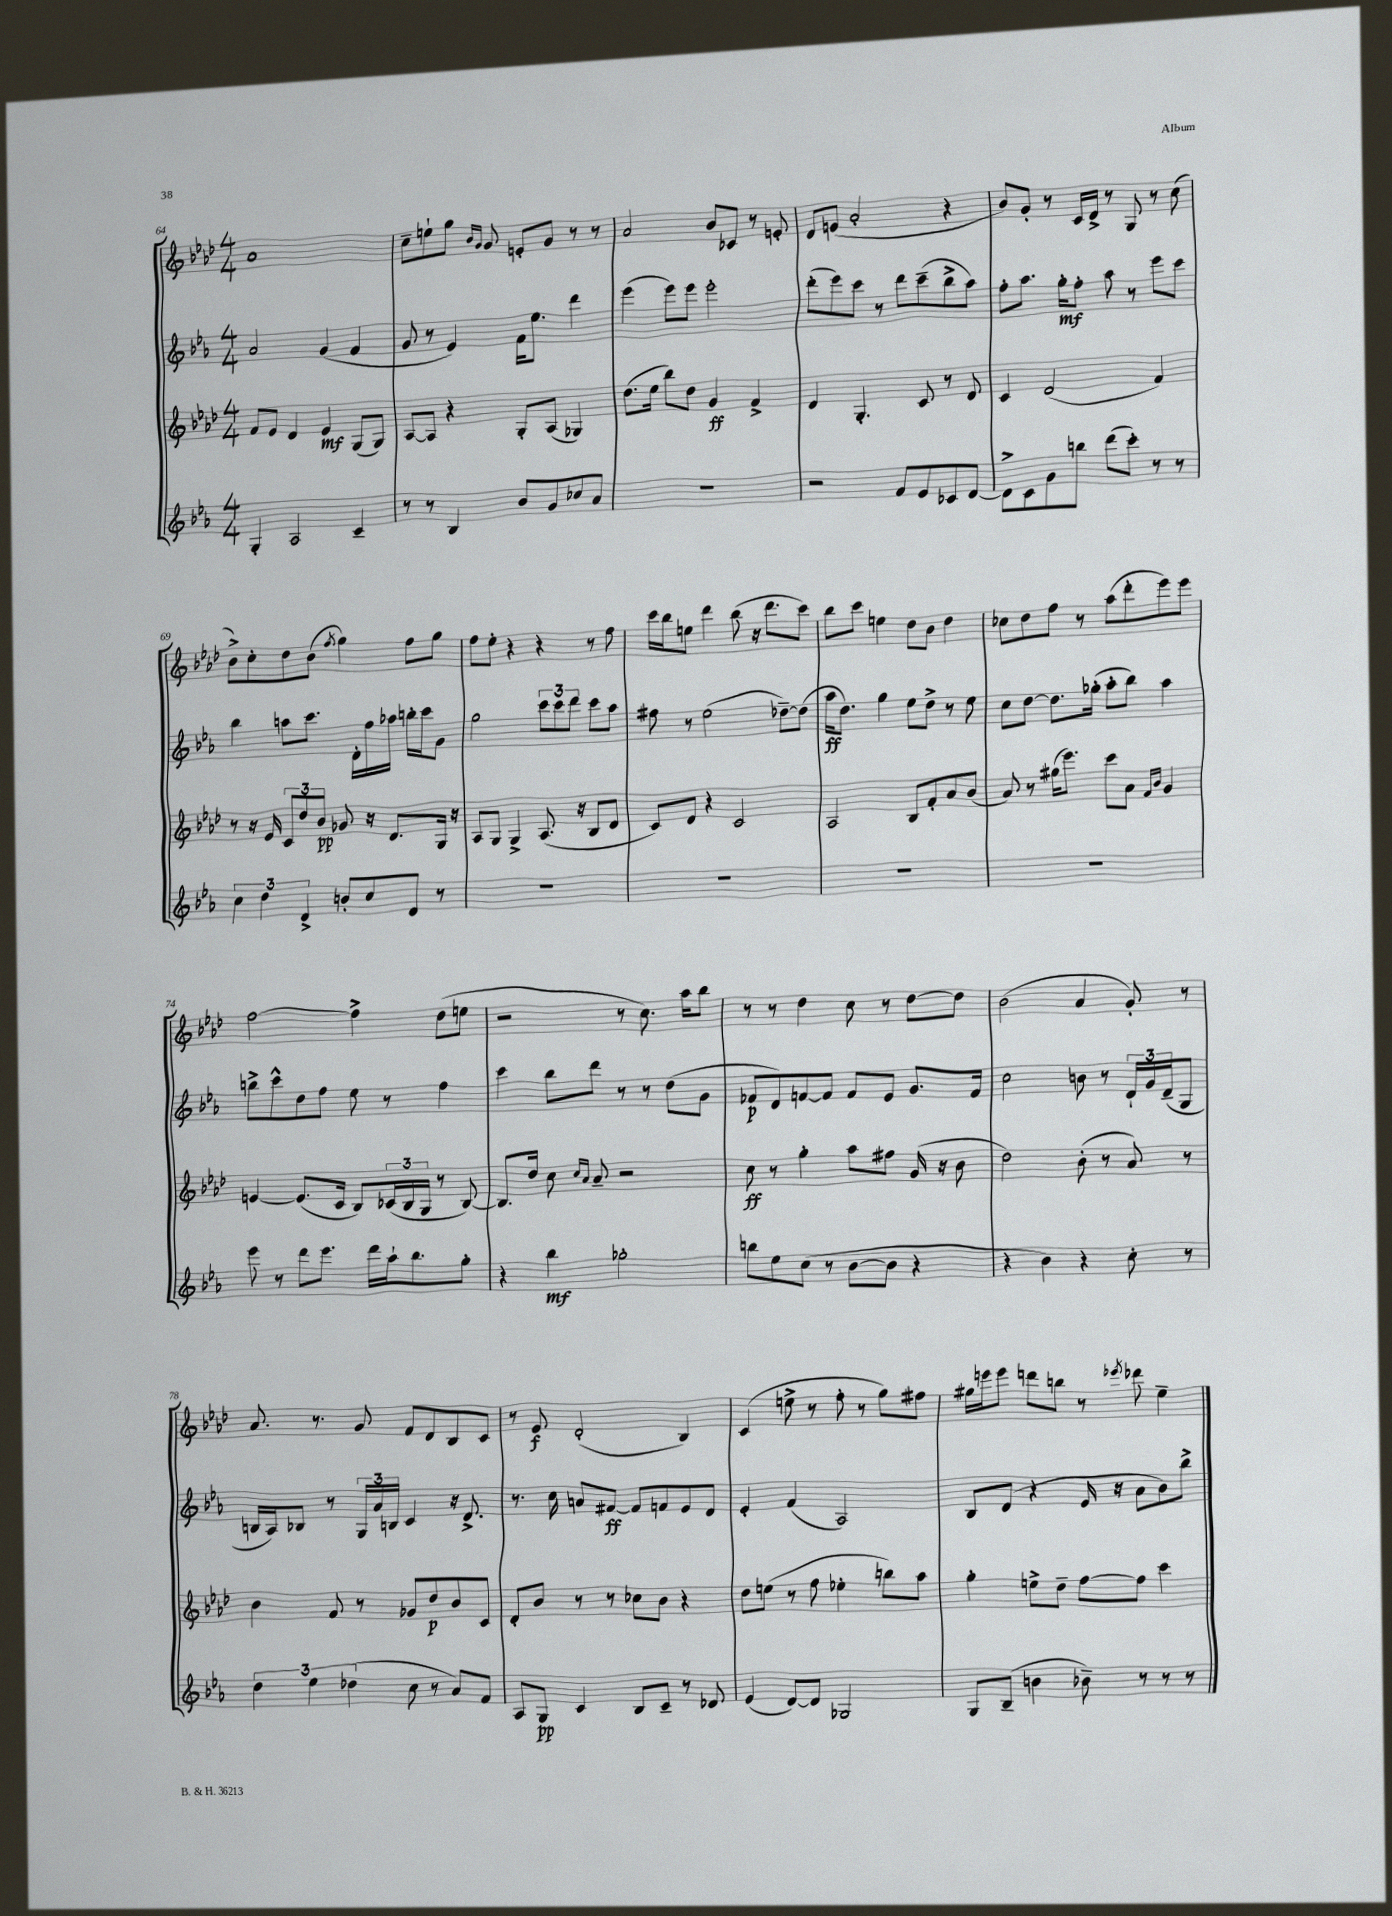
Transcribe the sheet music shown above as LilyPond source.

<<
\new StaffGroup <<
\new Staff = "s0" {
    \clef treble \key aes \major \numericTimeSignature \time 4/4
    aes'1 |
    c''8-- e''8-! g''8 \grace { bes'16 g'16 } g'8 e'8-. g'8 r8 r8 |
    aes'2 bes'8 ces'8 r8 e'8-. |
    des'8 e'8( aes'2-. r4 |
    bes'8) g'8-. r8 c'16 des'16-> r8 g8 r8 c''8( |
    bes'8->) c''8-. des''8 bes'8( \acciaccatura { f''8 } g''4) f''8 g''8 |
    f''8 ees''8-. r4 r4 r8 f''8 |
    c'''16 bes''16 e''8 des'''4 bes''8( r16 des'''8. c'''8) |
    bes''8 c'''8 e''4 des''8 bes'8 des''4 |
    ces''8 des''8 f''8 r8 aes''8( des'''8-. ees'''8) ees'''8 |
    f''2~ f''4-> des''8( e''8 |
    r2 r8 c''8.) aes''16 bes''8 |
    r8 r8 des''4 c''8 r8 des''8~ des''8 |
    bes'2( aes'4 g'8-.) r8 |
    aes'8. r8. g'8 f'8 des'8 bes8 c'8 |
    r8 ees'8\f des'2-.( bes4) |
    c'4( e''8-> r8 f''8-. r8 g''8) fis''8 |
    gis''16 e'''16 e'''8 d'''8 b''8 r8 \acciaccatura { ees'''8 } des'''8 ees''4-- \bar "|." |
}
\new Staff = "s1" {
    \clef treble \key ees \major \numericTimeSignature \time 4/4
    aes'2 g'4( f'4 |
    g'8 r8 ees'4) f'16 ees''8. d'''4 |
    ees'''4( ees'''8) ees'''8 ees'''2-. |
    d'''8-.( ees'''8) c'''8 r8 d'''8 c'''8--( bes''8-> aes''8) |
    f''8-. aes''8. g''16-.\mf f''8-. aes''8 r8 ees'''8 c'''8 |
    bes''4 a''8 c'''8. d'16-. f''16 aes''16 b''16-. c'''16 g'8 |
    g''2 \tuplet 3/2 { c'''8 c'''8 d'''8 } c'''8 aes''8 |
    fis''8 r8 ees''2( des''8~--) des''8( |
    aes''16\ff d''8.) g''4 ees''8 d''8-> r8 ees''8 |
    c''8 d''8~ d''8. ges''16-.( aes''8-. bes''8) aes''4 |
    b''8-> c'''8-^ d''8 f''8 ees''8 r8 f''4 |
    c'''4 bes''8 d'''8 r8 r8 d''8( g'8 |
    fes'8\p d'8) f'8~ f'8 f'8 ees'8 g'8. f'16 |
    c''2 b'8 r8 \tuplet 3/2 { d'16-! g'16 d'16--( } g8 |
    b16 aes16) bes8 r8 \tuplet 3/2 { g16 aes'16 b16 } c'4 r16 d'8.-> |
    r8. c''16 a'8 fis'8~\ff fis'8 f'8 ees'8 d'8 |
    ees'4-. f'4( aes2) |
    bes8 d'8( r4 ees'16 r16 aes'8 bes'8) bes''8-> \bar "|." |
}
\new Staff = "s2" {
    \clef treble \key aes \major \numericTimeSignature \time 4/4
    f'8 ees'8 des'4 ees'4\mf g8( g8) |
    aes8~ aes8 r4 g8-. aes8( ges4) |
    des''8.( ees''16 bes''8) des''8 g'4\ff f'4-> |
    des'4 g4.-. c'8 r8 des'8 |
    c'4 des'2( f'4) |
    r8 r16 ees'16 \tuplet 3/2 { c'8 des''8 bes'8\pp } ges'8 r16 des'8. g16 r16 |
    aes8 g8 g4-> aes8.( r16 bes8 des'8 |
    c'8) des'8 r4 c'2 |
    aes2 bes8 f'8-. aes'8 bes'8( |
    aes'8) r8 gis''16( ees'''8.) c'''8 aes'8 \grace { f'16 bes'16 } g'4 |
    e'4~ e'8.( c'16 bes8) \tuplet 3/2 { ces'16( bes16 g16 } r8 bes8~) |
    bes8. des''16 c''8 \grace { c''16 aes'16 } aes'8-- r2 |
    c''8\ff r8 g''4-. aes''8 fis''8 g'16( r16 bes'8 |
    des''2) bes'8-.( r8 aes'8) r8 |
    bes'4 f'8 r8 ges'8 des''8\p bes'8 c'8 |
    des'8-. bes'8 r8 r8 ces''8 bes'8 r4 |
    des''8 e''8( r8 f''8 ees''4-. b''8) aes''8 |
    g''4-. e''8-> des''8-- f''8~ f''8 c'''4 \bar "|." |
}
\new Staff = "s3" {
    \clef treble \key ees \major \numericTimeSignature \time 4/4
    g4-. aes2 c'4-- |
    r8 r8 bes4 bes'8 g'8 ces''8 aes'8 |
    R1 |
    r2 f'8 ees'8 ces'8 d'8~ |
    d'8-> c'8 g'8 b''8 d'''8( c'''8-.) r8 r8 |
    \tuplet 3/2 { c''4 d''4 d'4-> } b'8-. c''8 d'8 r8 |
    R1 |
    R1 |
    R1 |
    R1 |
    ees'''8 r8 d'''8 ees'''8. d'''16 aes''16-! bes''8. g''8-. |
    r4 bes''4\mf ges''2-. |
    b''8 ees''8 c''8( r8 bes'8~ bes'8 r4 |
    r4 bes'4) r4 c''8-. r8 |
    \tuplet 3/2 { d''4 ees''4 des''4( } c''8 r8 aes'8) f'8 |
    aes8 g8\pp c'4 bes8 c'8-- r8 des'8 |
    ees'4( d'8~) d'8 ges2 |
    g8 bes8--( b'4 bes'8--) r8 r8 r8 \bar "|." |
}
>>
>>
\layout { \context { \Score currentBarNumber = #64 } }
